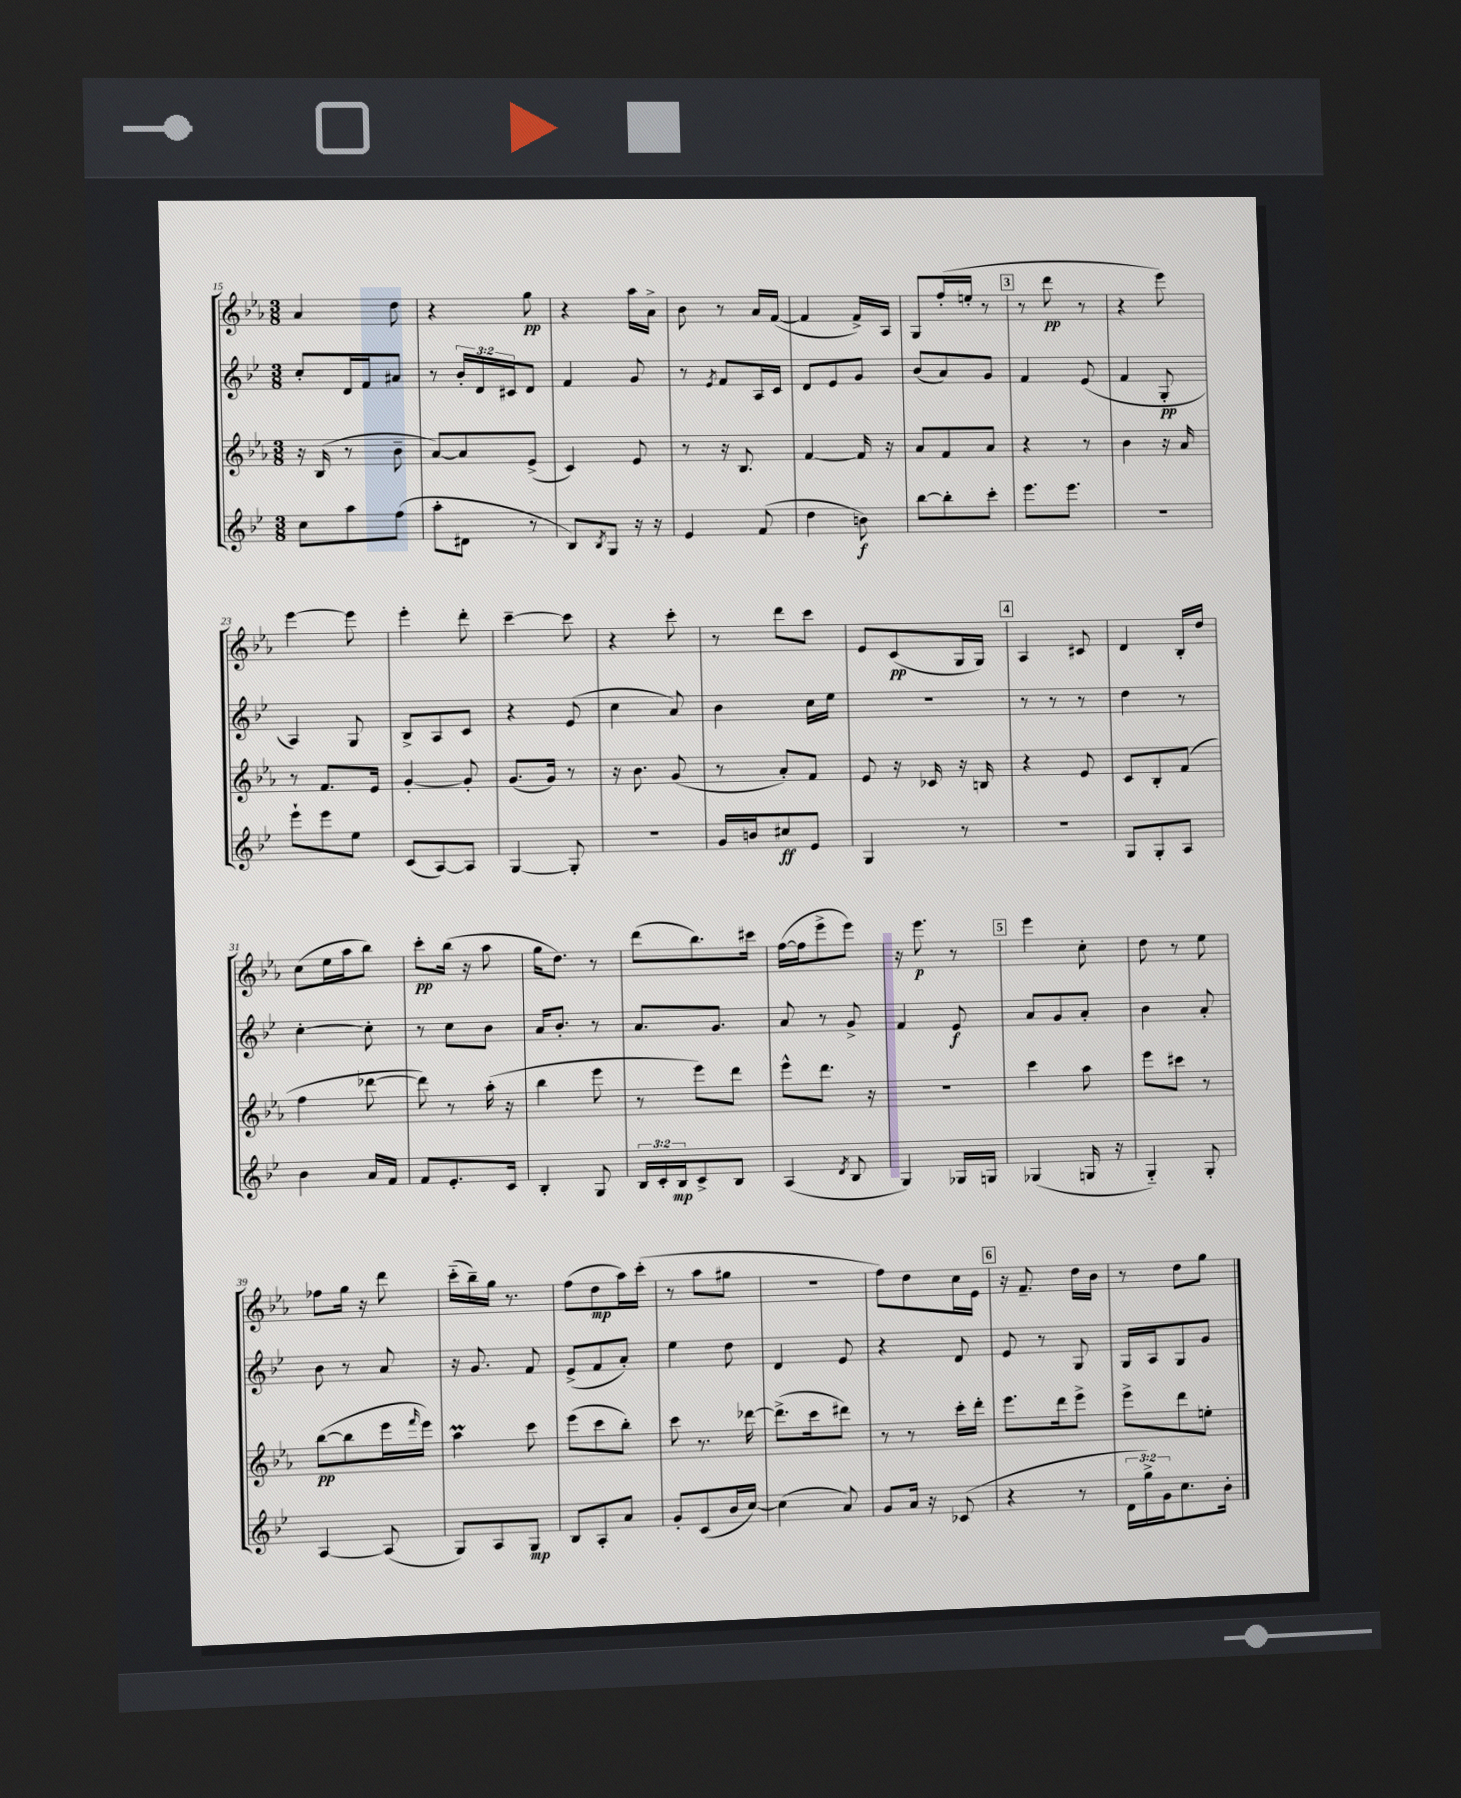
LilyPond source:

<<
\new StaffGroup <<
\new Staff = "s0" {
    \clef treble \key ees \major \numericTimeSignature \time 3/8
    aes'4 d''8 |
    r4 g''8\pp |
    r4 aes''16 aes'16-> |
    bes'8 r8 aes'16 f'16~( |
    f'4 f'16->) aes16 |
    g8 f''16-.( e''16-. r8 |
    \mark \markup { \box "3" } r8 d'''8\pp r8 |
    r4 ees'''8) |
    ees'''4~ ees'''8 |
    ees'''4-. d'''8-. |
    c'''4~-- c'''8 |
    r4 c'''8-. |
    r8 d'''8 c'''8 |
    ees'8 c'8\pp( g16 g16) |
    \mark \markup { \box "4" } aes4 cis'8 |
    d'4 bes16-. d''16 |
    c''8( ees''16 aes''16 bes''8) |
    c'''8-.\pp bes''16( r16 aes''8 |
    g''16 d''8.) r8 |
    d'''8( bes''8.) cis'''16 |
    f''16~( f''16 ees'''8-> ees'''8) |
    r16 ees'''8.\p r8 |
    \mark \markup { \box "5" } ees'''4 c''8-. |
    d''8 r8 ees''8 |
    fes''8 g''16 r16 d'''8 |
    c'''16-_( bes''16--) g''16 r8. |
    f''8( d''8\mp aes''16) c'''16-.( |
    r8 aes''8 gis''8 |
    R4. |
    f''8) d''8 c''16 ees'16 |
    \mark \markup { \box "6" } r16 f'8.-- d''16 bes'16 |
    r8 d''8 g''8 \bar "|." |
}
\new Staff = "s1" {
    \clef treble \key bes \major \numericTimeSignature \time 3/8 \override Staff.TupletNumber.text = #tuplet-number::calc-fraction-text
    c''8-. d'16 f'16 ais'8 |
    r8 \tuplet 3/2 { bes'16-. d'16 cis'16 } d'8 |
    f'4 g'8 |
    r8 \acciaccatura { ees'8 } f'8 a16 c'16 |
    d'8 ees'8 g'8 |
    bes'8( a'8) g'8 |
    \mark \markup { \box "3" } f'4 ees'8( |
    f'4 g8-.\pp |
    a4) g8 |
    bes8-> a8 c'8 |
    r4 ees'8( |
    c''4 a'8) |
    bes'4 c''16 ees''16 |
    R4. |
    \mark \markup { \box "4" } r8 r8 r8 |
    d''4 r8 |
    c''4~-. c''8-. |
    r8 c''8 bes'8 |
    a'16 bes'8.-. r8 |
    a'8. g'8. |
    a'8 r8 g'8-> |
    f'4 ees'8\f |
    \mark \markup { \box "5" } a'8 g'8 a'8-. |
    bes'4 a'8-. |
    bes'8 r8 a'8 |
    r16 g'8. f'8 |
    ees'8->( f'8 a'8-.) |
    ees''4 d''8 |
    d'4 ees'8 |
    r4 d'8 |
    \mark \markup { \box "6" } ees'8 r8 g8 |
    g16 a16 g8 g'8 \bar "|." |
}
\new Staff = "s2" {
    \clef treble \key ees \major \numericTimeSignature \time 3/8
    r16 bes16( r8 bes'8-- |
    aes'8~) aes'8 ees'8->( |
    c'4) ees'8 |
    r8 r16 bes8. |
    f'4~ f'16 r16 |
    aes'8 f'8 aes'8 |
    \mark \markup { \box "3" } r4 r8 |
    bes'4 r16 aes'16 |
    r8 f'8. ees'16 |
    g'4~-. g'8-. |
    g'8.( g'16) r8 |
    r16 bes'8. g'8( |
    r8 aes'8-.) f'8 |
    ees'8 r16 ces'16 r16 b16 |
    \mark \markup { \box "4" } r4 ees'8 |
    c'8 bes8-. f'8( |
    f''4 des'''8~ |
    des'''8) r8 aes''16-.( r16 |
    bes''4 ees'''8 |
    r8 ees'''8) d'''8 |
    ees'''8-^ d'''8. r16 |
    R4. |
    \mark \markup { \box "5" } c'''4 aes''8 |
    ees'''8 cis'''8 r8 |
    bes''8~\pp( bes''8 ees'''16 \grace { f'''16 } ees'''16) |
    aes''4\prall c'''8 |
    ees'''8( c'''8 bes''8-.) |
    c'''8 r8. des'''16~ |
    des'''8.->( c'''16 dis'''8) |
    r8 r8 c'''16-. d'''16-. |
    \mark \markup { \box "6" } ees'''8. d'''16 ees'''8-> |
    ees'''8-> d'''8 e''8-. \bar "|." |
}
\new Staff = "s3" {
    \clef treble \key bes \major \numericTimeSignature \time 3/8 \override Staff.TupletNumber.text = #tuplet-number::calc-fraction-text
    c''8 a''8 f''8( |
    a''8-. dis'8 r8 |
    bes8) \acciaccatura { bes8 } g8 r16 r16 |
    ees'4 f'8( |
    d''4 b'8\f) |
    bes''8~ bes''8-. c'''8-. |
    \mark \markup { \box "3" } ees'''8. ees'''8. |
    R4. |
    ees'''8-! ees'''8 ees''8 |
    c'8( a8~) a8 |
    g4~ g8-. |
    R4. |
    g'16 b'16 cis''8\ff ees'8 |
    g4 r8 |
    \mark \markup { \box "4" } R4. |
    g8 g8-. a8 |
    bes'4 a'16 f'16 |
    f'8 ees'8.-. c'16 |
    bes4-. g8 |
    \tuplet 3/2 { bes16 c'16-. bes16\mp } c'8-> bes8 |
    a4( \acciaccatura { d'8 } bes8 |
    g4) ges16 g16 |
    \mark \markup { \box "5" } ges4( g16 r16 |
    g4-_) g8-. |
    a4~ a8( |
    g8) a8 g8\mp |
    bes8 a8-. a'8 |
    g'8-. c'8( bes'16 c''16~) |
    c''4( a'8) |
    g'8 a'16 r16 ces'8( |
    \mark \markup { \box "6" } r4 r8 |
    \tuplet 3/2 { d'16 g''16->) g'16 } c''8. bes'16-. \bar "|." |
}
>>
>>
\layout { \context { \Score currentBarNumber = #15 } }
